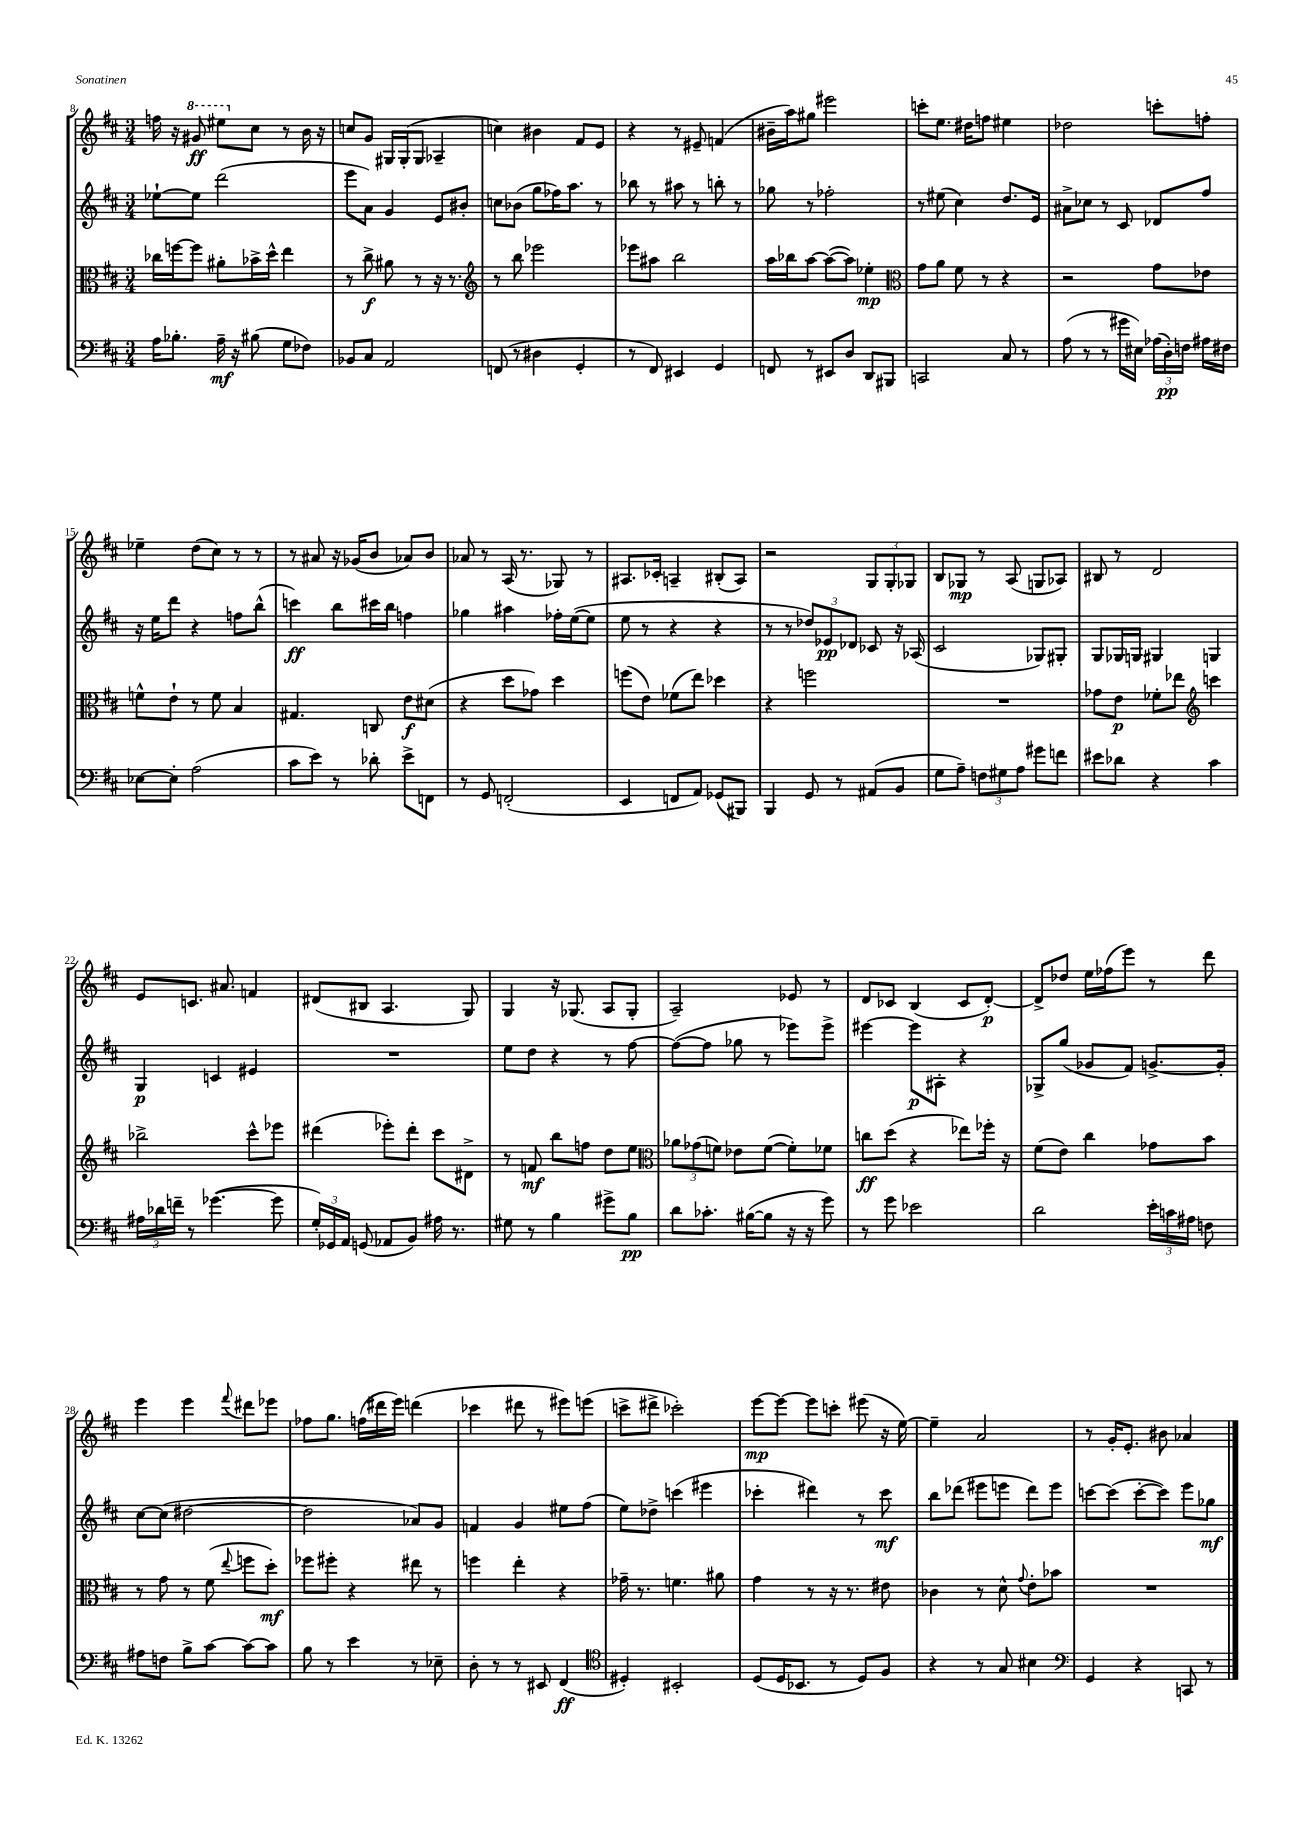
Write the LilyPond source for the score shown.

<<
\new StaffGroup <<
\new Staff = "s0" {
    \clef treble \key d \major \numericTimeSignature \time 3/4
    \autoBeamOff f''16 r16 \ottava #1 gis''8\ff eis'''8[ \ottava #0 cis''8] r8 b'16 r16 |
    c''8[ g'8] gis16[ gis16-.( gis8] aes4-- |
    c''4) bis'4 fis'8[ e'8] |
    r4 r8 eis'8-- f'4( |
    bis'16[-- a''16) gis''8] eis'''2 |
    c'''8[-. e''8.] dis''16[ f''8] eis''4 |
    des''2 c'''8[-. f''8]-. |
    ees''4-- d''8[( cis''8]) r8 r8 |
    r8 ais'8 r16 ges'16[( b'8] aes'8[) b'8] |
    aes'8 r8 a16( r8. ges8) r8 |
    ais8.[ ces'16]-. a4-- bis8[-.( a8]) |
    r2 \tuplet 3/2 { g8[ g8-. ges8] } |
    b8[ ges8]\mp r8 a8( g8[ aes8]) |
    bis8 r8 d'2 |
    e'8[ c'8.] ais'8. f'4 |
    dis'8[( bis8] a4. g8) |
    g4 r16 ges8.( a8[ ges8]-. |
    a2--) ees'8 r8 |
    d'8[ ces'8] b4( ces'8[ d'8]~-.\p) |
    d'8[-> des''8] e''16[ fes''16( e'''8]) r8 d'''8 |
    e'''4 e'''4 \appoggiatura { fis'''8 } dis'''8[ ees'''8] |
    fes''8[ g''8.] f''16[( dis'''16 e'''16]) d'''4( |
    ces'''4 dis'''8 r8 eis'''8[) e'''8]( |
    c'''8[-> dis'''8]-> ces'''2-.) |
    e'''8[~\mp e'''8]~ e'''8[ c'''8]-. eis'''8( r16 e''16~) |
    e''4-- a'2 |
    r8 g'16[-. e'8.]-. bis'8 aes'4 \bar "|." |
}
\new Staff = "s1" {
    \clef treble \key d \major \numericTimeSignature \time 3/4
    \autoBeamOff ees''8[~-! ees''8] d'''2( |
    e'''8[ a'8]) g'4 e'8[ bis'8]-. |
    c''8[ bes'8]( g''8[ fes''16) a''8.] r8 |
    bes''8 r8 ais''8 r8 b''8-. r8 |
    ges''8 r8 fes''2-. |
    r8 eis''8( cis''4) d''8.[ e'16] |
    ais'8[-> ces''8] r8 cis'8 des'8[ fis''8] |
    r16 e''16[ d'''8] r4 f''8[ b''8]-^( |
    c'''4\ff) b''8[ cis'''16 b''16] f''4 |
    ges''4 ais''4 fes''16[-. e''16~( e''8] |
    e''8 r8 r4 r4 |
    r8 r8 \tuplet 3/2 { des''8[) ees'8\pp des'8] } ces'8 r16 aes16( |
    cis'2 ges8[) gis8]-. |
    g8[ ges16 g16] gis4 g4 |
    g4\p c'4 eis'4 |
    R2. |
    e''8[ d''8] r4 r8 fis''8~ |
    fis''8[~( fis''8] ges''8 r8 ees'''8[) ees'''8]-> |
    eis'''4~ eis'''8[\p ais8]-. r4 |
    ges8[-> g''8]( ges'8[ fis'8]) g'8.[~-> g'16]-. |
    cis''8[~ cis''8]( dis''2~ |
    dis''2 aes'8[) g'8] |
    f'4 g'4 eis''8[ fis''8]( |
    e''8[) des''8]-> c'''4( eis'''4 |
    ces'''4-. dis'''4) r8 ces'''8\mf |
    b''8[ des'''8]( eis'''8[ e'''8] des'''8[) e'''8] |
    c'''8[~ c'''8]( c'''8[~-. c'''8]) e'''8[ ges''8]\mf \bar "|." |
}
\new Staff = "s2" {
    \clef alto \key d \major \numericTimeSignature \time 3/4
    \autoBeamOff ces''16[ f''16~ f''8] ais'8[-. bes'16-> d''16]-^ e''4 |
    r8 cis''8->\f ais'8 r8 r16 r8. |
    \clef treble r8 b''8 ees'''2 |
    ees'''8[ ais''8] b''2 |
    a''16[ bes''16 a''8]~ a''8[~( a''8]) ees''4-.\mp |
    \clef alto g'8[ a'8] fis'8 r8 r4 |
    r2 g'8[ ees'8] |
    f'8[-^ e'8]-! r8 f'8 b4 |
    gis4. c8 e'8[\f dis'8]( |
    r4 d''8[ ges'8]) d''4 |
    f''8[( e'8]) fes'8[( e''8]) des''4 |
    r4 f''2 |
    R2. |
    ges'8[ e'8]\p fes'8[-. ees''8] \clef treble c'''4 |
    bes''2-> cis'''8[-^ ees'''8] |
    dis'''4( ees'''8[-.) dis'''8]-. cis'''8[ dis'8]-> |
    r8 f'8\mf b''8[ f''8] d''8[ e''8] |
    \clef alto \tuplet 3/2 { aes'8[ ges'8( f'8]) } ees'8[ f'8]~( f'8[-.) fes'8] |
    c''8[\ff d''8]( r4 ees''8[) fes''16]-. r16 |
    fis'8[( e'8]) cis''4 ges'8[ b'8] |
    r8 g'8 r8 fis'8( \appoggiatura { e''8 } f''8[ d''8]-.\mf) |
    fes''8[ fis''8]-. r4 eis''8 r8 |
    f''4 e''4-. r4 |
    ges'16-- r8. f'4. ais'8 |
    g'4 r8 r16 r8. eis'8 |
    ces'4 r8 d'8-^ \appoggiatura { g'8 } e'8[-. bes'8] |
    R2. \bar "|." |
}
\new Staff = "s3" {
    \clef bass \key d \major \numericTimeSignature \time 3/4
    \autoBeamOff a16[ bes8.]-. a16--\mf r16 bis8( g8[ fes8]) |
    bes,8[ cis8] a,2 |
    f,8( r8 dis4 g,4-. |
    r8 fis,8) eis,4 g,4 |
    f,8 r8 eis,8[ d8] d,8[ bis,,8] |
    c,2 cis8 r8 |
    a8( r8 r8 gis'16[ eis16]) \tuplet 3/2 { aes16[( d16-.\pp) f16] } ais16[ fis16] |
    ees8[~ ees8]-. a2( |
    cis'8[ e'8]) r8 des'8-. e'8[-> f,8] |
    r8 g,8 f,2-.( |
    e,4 f,8[ a,8]) ges,8[( bis,,8]) |
    b,,4 g,8 r8 ais,8[( b,8] |
    g8[ a8]--) \tuplet 3/2 { f8[ gis8 a8] } gis'8[ f'8] |
    eis'8[ des'8] r4 cis'4 |
    \tuplet 3/2 { ais16[ des'16 f'16]-- } r8 ges'4.~( ges'8 |
    \tuplet 3/2 { g16[-.) ges,16 a,16] } g,8( aes,8[ b,8]) ais16 r8. |
    gis8 r8 b4 gis'8[-> b8]\pp |
    d'8[ ces'8.]-. bis16[~( bis8] r16 r16 g'8) |
    r8 g'8 ees'2 |
    d'2 \tuplet 3/2 { e'16[-. c'16 ais16] } f8 |
    ais8[ f8] b8[-> cis'8]~ cis'8[~ cis'8] |
    b8 r8 e'4 r8 ees8-- |
    d8-. r8 r8 eis,8 fis,4\ff( |
    \clef tenor dis4-.) bis,2-. |
    d8[( d16 bes,8.] r8 d8[) fis8] |
    r4 r8 g8 bis4 |
    \clef bass g,4 r4 c,8 r8 \bar "|." |
}
>>
>>
\layout { \context { \Score currentBarNumber = #8 } }
